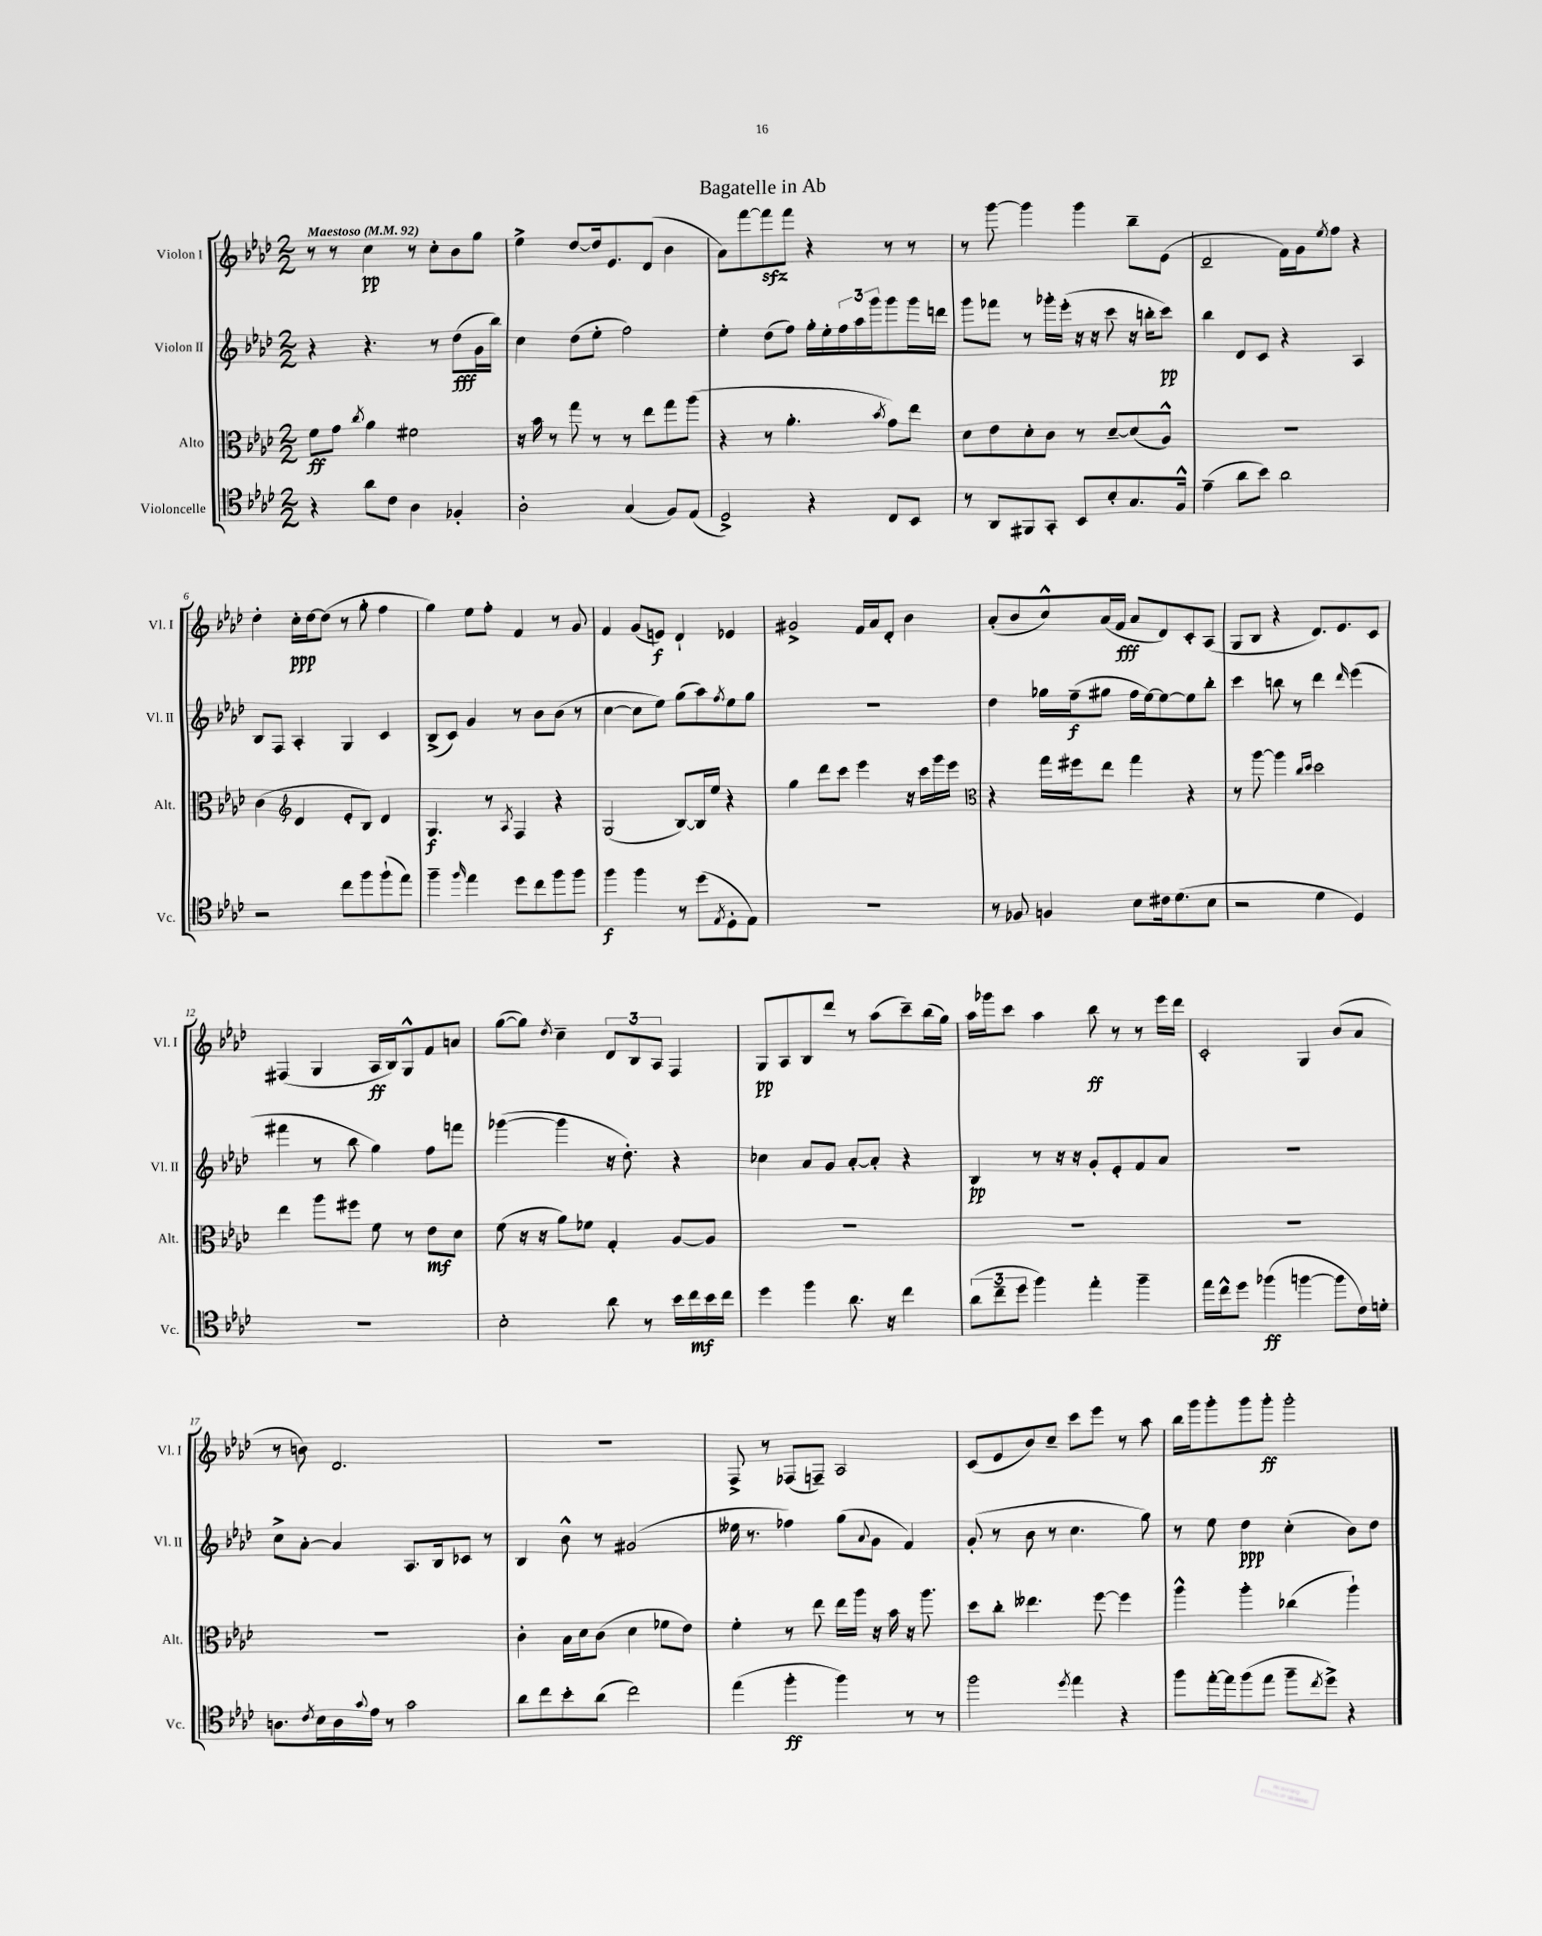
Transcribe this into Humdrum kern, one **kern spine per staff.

**kern	**kern	**kern	**kern
*staff4	*staff3	*staff2	*staff1
*clefC4	*clefC3	*clefG2	*clefG2
*k[b-e-a-d-]	*k[b-e-a-d-]	*k[b-e-a-d-]	*k[b-e-a-d-]
*M2/2	*M2/2	*M2/2	*M2/2
*MM92	*MM92	*MM92	*MM92
4r	8f\L	4r	8r
.	8g\J	.	8r
.	8qcc/	.	.
8a-\L	4a-\	4.r	4cc\
8c\J	.	.	.
4A-\	2f#\	.	8r
.	.	8r	8cc'\L
4F-'/	.	(8dd-\L	8b-\
.	.	16g\L	8gg\J
.	.	16bb-\JJ)	.
=	=	=	=
2A-'\	16r	4cc\	4ee-^\
.	16b-\	.	.
.	8r	.	.
.	8gg\	(8dd-\L	[8dd-/L
.	8r	8ee-'\J	16dd-/]k
.	.	.	8.e-/
(4G/	8r	2ff\)	.
.	8ee-\L	.	(8d-/J
8F/L)	8gg\	.	4b-\
(8E-/J	(8aa-\J	.	.
=	=	=	=
2D-^/)	4r	4ee-'\	8a-\L)
.	.	.	[8fff\
.	8r	(8dd-\L	8fff\]
.	4.a-'\	8ff\J)	8fff\J
4r	.	16gg'\LL	4r
.	.	16ee-'\	.
.	.	24ff\	.
.	.	24aa-\	.
.	.	24ggg\J	.
.	8qb-/	.	.
8C/L	8g\L)	8ggg\	8r
8BB-/J	8ee-\J	16ggg\L	8r
.	.	16ddd\JJ	.
=	=	=	=
8r	8d-\L	8ggg\L	8r
8AA-/L	8e-\	8fff-\J	[8ggg\
8FF#/	8d-'\	8r	4ggg\]
8GG'/J	8c\J	16ggg-'\LL	.
.	.	(16eee-'\JJ	.
8BB-/L	8r	16r	4ggg\
.	.	16r	.
8B-'/	[8d-~/L	8ccc\	.
8.G/	(8d-/]	16r	8bb-~\L
.	.	16bb'\LK	.
.	8A-^^/J)	8ccc\J)	(8e-\J
16F^^/Jk	.	.	.
=	=	=	=
(4e-~\	1r	4bb-\	2d-~/
8a-\L	.	8d-/L	.
8b-\J)	.	8c/J	.
2a-\	.	4r	16f\LL)
.	.	.	16g\J
.	.	.	8qee-/
.	.	.	8ff\J
.	.	4A-/	4r
=	=	=	=
2r	(4c\	8B-/L	4dd-'\
.	.	8F/J	.
*	*clefG2	*	*
.	4d-/	4A-'/	16cc'\LL
.	.	.	[16dd-\J
.	.	.	(8dd-\]J
8cc\L	8e-'/L	4G/	8r
8ff\	8B-/J)	.	8gg'\
(8ff`\	4d-/	4c/	4ff\
8ee-\J)	.	.	.
=	=	=	=
4ff~\	4.G/	(8B-^/L	4gg\)
.	.	8c/J)	.
16qqff/	.	.	.
4ee-\	.	4g/	8ee-\L
.	8r	.	8ff'\J
.	8qA-/	.	.
8dd-\L	4F/	8r	4f/
8cc\	.	8b-\L	.
8ff\	4r	(8b-\J	8r
8ff\J	.	8r	8g/
=	=	=	=
4ff\	(2G/	[4cc\	4f/
4ff\	.	8cc\]L	(8g/L
.	.	8ee-\J)	8e/J)
8r	[8B-/L)	(8gg\L	4d-`/
(8dd-\L	16B-/]L	8aa-\)	.
.	16ee-/JJ	.	.
8qE-/	.	8qff/	.
8D-'\	4r	8ee-\	4e-/
8E-\J)	.	8gg\J	.
=	=	=	=
1r	4gg\	1r	2g#^/
.	8ddd-\L	.	.
.	8ccc\J	.	.
.	4eee-\	.	16f/LL
.	.	.	16a-/J
.	.	.	8d-'/J
.	16r	.	4b-\
.	16ccc\LL	.	.
.	16ggg\	.	.
.	16eee-\JJ	.	.
=	=	=	=
*	*clefC3	*	*
8r	4r	4dd-\	(8a-'/L
8F-/	.	.	8b-/
4F/	16gg\LL	16gg-\LL	8cc^^/)
.	16ff#\J	(16ff~\J	.
.	8ee-\J	8gg#\J	(16a-/L
.	.	.	16f/JJ
8B-\L	4gg\	16ff\LL	8a-/L
.	.	[16ee-\J)	.
16c#\k	.	8ee-\_	8d-/)
(8.d-\	.	.	.
.	4r	8ee-\]	8c'/
8B-\J	.	8bb-'\J	(8A-/J
=	=	=	=
2r	8r	4ccc\	8G/L
.	[8aa-\	.	8B-/J
.	4aa-\]	8bb\	4r
.	.	8r	.
.	16qqcc/LL	.	.
.	16qqdd-/JJ	.	.
4d-\	2dd-\	4ddd-\	8.d-/L)
.	.	.	8.e-/
.	.	16qqddd-/	.
4D-/)	.	(4eee-\	.
.	.	.	8c/J
=	=	=	=
1r	4ee-\	4fff#\	(4F#/
.	8aa-\L	8r	4G/
.	8ff#\J	8bb-\	.
.	8f\	4gg\)	16A-/LL
.	.	.	16B-/J)
.	8r	.	8G^^/
.	8e-\L	8ff\L	8f/
.	8d-\J	8fff\J	8a/J
=	=	=	=
2B-'\	(8f\	([4ggg-\	([8gg\L
.	16r	.	8gg\]J)
.	16r	.	.
.	.	.	8qdd-/
.	8a-\L)	4ggg-\]	4cc~\
.	8f-\J	.	.
8a-\	4G'/	16r	12d-/L
.	.	8.dd-'\)	.
.	.	.	12B-/
8r	.	.	.
.	.	.	12A-/J
16b-\LL	[8A-/L	4r	4F/
16cc\	.	.	.
16b-\	8A-/]J	.	.
16cc\JJ	.	.	.
=	=	=	=
4dd-\	1r	4cc-\	8G/L
.	.	.	8A-/
4ff\	.	8a-/L	8B-/
.	.	8g/J	8ddd-/J
8.a-\	.	[8a-'/L	8r
.	.	8a-'/]J	(8aa-\L
16r	.	.	.
4cc\	.	4r	8ccc~\)
.	.	.	(16bb-\L
.	.	.	16gg\JJ)
=	=	=	=
(12a-\L	1r	4B-/	16aa-\LL
.	.	.	16ggg-\J
12cc~\	.	.	.
.	.	.	8ccc\J
12dd-\J	.	.	.
4ff\)	.	8r	4aa-\
.	.	16r	.
.	.	16r	.
4ee-'\	.	8g'/L	8bb-\
.	.	8e-'/	8r
4ff~\	.	8f/	8r
.	.	8a-/J	16eee-\LL
.	.	.	16ddd-\JJ
=	=	=	=
16ee-\LL	1r	1r	2c'/
16cc^^\J	.	.	.
8dd-\J	.	.	.
(4ff-\	.	.	.
[4ff\	.	.	4G/
8ff\]L	.	.	(8b-/L
16c\L)	.	.	8a-/J
16d'\JJ	.	.	.
=	=	=	=
8.A\L	1r	8cc^\L	8r
.	.	[8a-'\J	8b\)
8qc/	.	.	.
16B-\L	.	.	.
16A\	.	4a-/]	2.d-/
8qqg/	.	.	.
16e-\JJ	.	.	.
8r	.	.	.
2g\	.	8.A-/L	.
.	.	16B-/k	.
.	.	8c-/J	.
.	.	8r	.
=	=	=	=
8a-\L	4c'\	4B-/	1r
8cc\	.	.	.
8b-'\	16B-\LL	8b-^^\	.
.	16d-\J	.	.
(8a-\J	(8c\J	8r	.
2cc\)	4d-\	(2g#/	.
.	8f-\L	.	.
.	8e-\J)	.	.
=	=	=	=
(4ee-\	4f'\	16ee--\	8F^/
.	.	8.r	.
.	.	.	8r
4ff'\	8r	4ff-\)	(8F-/L
.	8ee-\	.	8F~/J)
4ff\)	16ee-\LL	(8gg\L	2A-/
.	16aa-\JJ	.	.
.	.	8qqa-/	.
.	16r	8g\J	.
.	16b-\	.	.
8r	16r	4f/)	.
.	8.aa-\	.	.
8r	.	.	.
=	=	=	=
2ff\	8dd-\L	(8g'/	(8c/L
.	8cc'\J	8r	8e-/
.	4.ee--\	8b-\	8b-/)
.	.	8r	8cc~/J
8qdd-/	.	.	.
4ee-\	.	4.cc\	8ccc\L
.	[8ff\	.	8eee-\J
4r	4ff\]	.	8r
.	.	8gg\)	8aa-\
=	=	=	=
8ff\L	4aa-^^\	8r	16bb-\LL
.	.	.	16ggg\J
[16ee-'\L	.	8ee-\	8ggg'\
16ee-\]J	.	.	.
(8ff\	4aa-'\	4dd-\	8ggg\
8ee-\J	.	.	8ggg'\J
8ff~\L	(4cc-\	(4cc'\	2ggg'\
8qcc/	.	.	.
8dd-^\J)	.	.	.
4r	4aa-`\)	8b-\L)	.
.	.	8dd-\J	.
==	==	==	==
*-	*-	*-	*-
